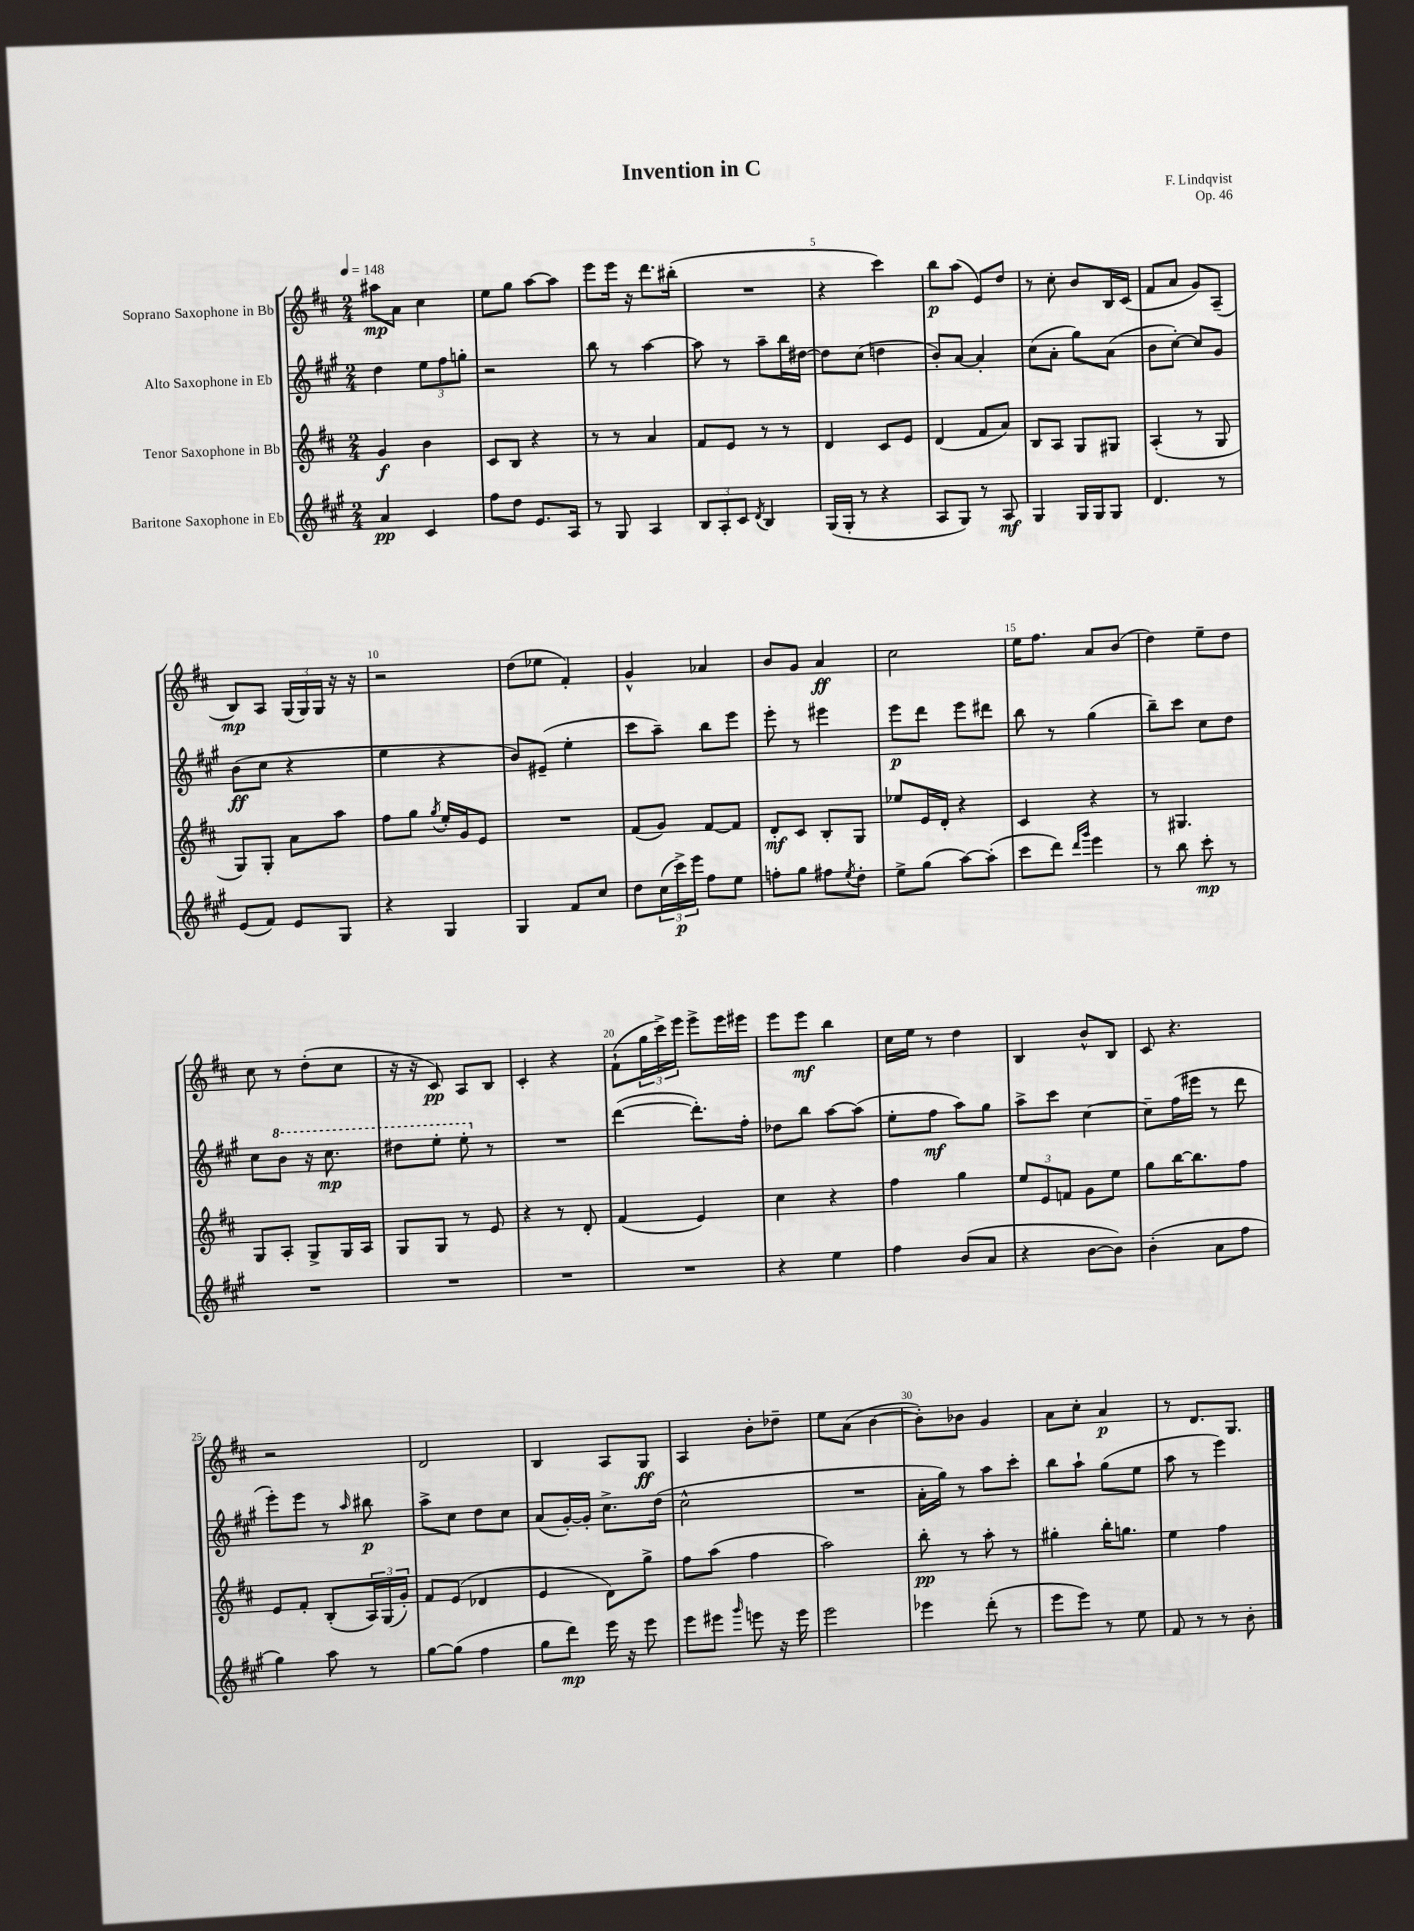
\header { title = "Invention in C" composer = "F. Lindqvist" opus = "Op. 46" }
<<
\new StaffGroup <<
\new Staff = "s0" \with { instrumentName = "Soprano Saxophone in Bb" } {
    \clef treble \key d \major \numericTimeSignature \time 2/4 \tempo 4 = 148
    ais''8\mp a'8 cis''4 |
    e''8 g''8 a''8~ a''8 |
    e'''8 e'''16 r16 d'''8. bis''16-.( |
    R2 |
    r4 cis'''4) |
    b''8\p a''8( e'8) d''8 |
    r8 cis''8-. b'8 b16 cis'16( |
    fis'8 a'8 g'8) a8--( |
    b8\mp) a8 \tuplet 3/2 { g16( g16) g16 } r16 r16 |
    r2 |
    d''8( ees''8 fis'4-.) |
    g'4-^ aes'4 |
    b'8 g'8 a'4\ff |
    cis''2 |
    e''16 fis''8. a'8 b'8( |
    d''4) e''8-- d''8 |
    cis''8 r8 d''8-.( cis''8 |
    r16 r16 cis'8\pp) a8 b8 |
    cis'4-. r4 |
    fis'8-!( \tuplet 3/2 { g''16 cis'''16->) e'''16 } e'''8-> e'''16 eis'''16 |
    e'''8 e'''8\mf b''4 |
    cis''16 e''16 r8 d''4 |
    b4 b'8-^ b8 |
    cis'8 r4. |
    r2 |
    d'2 |
    b4 a8 g8\ff |
    a4 b'8-. des''8-- |
    e''8 a'8( b'4~ |
    b'8-.) bes'8 g'4 |
    a'8 cis''8-. a'4\p |
    r8 d'8. g8. \bar "|." |
}
\new Staff = "s1" \with { instrumentName = "Alto Saxophone in Eb" } {
    \clef treble \key a \major \numericTimeSignature \time 2/4
    d''4 \tuplet 3/2 { e''8 fis''8 g''8-. } |
    r2 |
    b''8 r8 a''4~ |
    a''8 r8 a''8-- b''16 dis''16~ |
    dis''8 cis''8( d''4 |
    b'8-.) a'8~ a'4-. |
    cis''8( a'8-. gis''8) a'8( |
    b'8 cis''8~-.) cis''8 gis'8 |
    b'8\ff( cis''8 r4 |
    e''4 r4 |
    b'8) eis'8--( e''4-. |
    cis'''8 a''8--) b''8 e'''8 |
    e'''8-. r8 eis'''4 |
    e'''8\p d'''8 e'''8 dis'''8 |
    b''8 r8 gis''4( |
    b''8--) cis'''8 cis''8 d''8 |
    cis''8 \ottava #1 b''8 r16 cis'''8.\mp |
    dis'''8 e'''8-. e'''8-. \ottava #0 r8 |
    R2 |
    d'''4~( d'''8.-.) fis''16-. |
    des''8 b''8 a''8~ a''8( |
    e''8-. fis''8\mf a''8) gis''8 |
    a''8-> cis'''8 cis''4~ |
    cis''8-- fis''16( eis'''16 r8 d'''8 |
    e'''8-.) e'''8 r8 \grace { a''16 } bis''8\p |
    a''8-> cis''8 d''8 cis''8 |
    a'8( gis'16~-.) gis'16-. cis''8.-> d''16( |
    cis''2-^ |
    R2 |
    a'16-. gis''16) r8 a''8 cis'''8-. |
    b''8 a''8-! gis''8( e''8 |
    a''8 r8 e'''4) \bar "|." |
}
\new Staff = "s2" \with { instrumentName = "Tenor Saxophone in Bb" } {
    \clef treble \key d \major \numericTimeSignature \time 2/4
    g'4\f b'4 |
    cis'8 b8 r4 |
    r8 r8 a'4 |
    fis'8 e'8 r8 r8 |
    d'4 cis'8 e'8 |
    d'4( fis'8 a'8) |
    b8 a8 g8 gis8 |
    a4-.( r8 g8 |
    g8) g8-. a'8 a''8 |
    fis''8 g''8 \acciaccatura { g''8 } e''16-. g'16 e'8 |
    R2 |
    fis'8( g'8) fis'8~ fis'8 |
    d'8-.\mf cis'8 b8-. g8 |
    ees''8 e'16 d'16-. r4 |
    cis'4 r4 |
    r8 gis4. |
    g8 a8-. g8-> g16 a16 |
    g8 g8 r8 e'8 |
    r4 r8 d'8-. |
    fis'4( e'4) |
    cis''4 r4 |
    fis''4 g''4 |
    \tuplet 3/2 { e''8 e'8 f'8 } g'8 e''8 |
    g''8 b''16~ b''8. fis''8 |
    e'8 fis'8-. b8-.( \tuplet 3/2 { a16) g16( g'16-.) } |
    fis'8 e'8( des'4 |
    e'4 d'8) g''8-> |
    fis''8 a''8( fis''4 |
    a''2) |
    b''8-.\pp r8 a''8-. r8 |
    gis''4-. b''16-. g''8. |
    e''4 fis''4 \bar "|." |
}
\new Staff = "s3" \with { instrumentName = "Baritone Saxophone in Eb" } {
    \clef treble \key a \major \numericTimeSignature \time 2/4
    a'4\pp cis'4 |
    fis''8 d''8 e'8. a16 |
    r8 gis8 a4 |
    \tuplet 3/2 { b8 a8-. cis'8 } \acciaccatura { d'8 } b4 |
    gis16( gis16-. r8 r4 |
    a8 gis8) r8 a8\mf |
    gis4 gis16 gis16 gis8 |
    d'4. r8 |
    e'8( fis'8) e'8 gis8 |
    r4 gis4 |
    gis4 fis'8 cis''8 |
    d''8 \tuplet 3/2 { cis''16( cis'''16->\p) e'''16 } fis''8 e''8 |
    f''8-. gis''8 fis''8 \acciaccatura { e''8 } d''8-. |
    e''8-> gis''8( a''8~) a''8-.( |
    cis'''8 d'''8) \grace { d'''16 gis'''16 } e'''4 |
    r8 b''8 cis'''8-.\mp r8 |
    R2 |
    R2 |
    R2 |
    R2 |
    r4 e''4 |
    fis''4 b'8( a'8 |
    r4 b'8~ b'8) |
    b'4-.( a'8 fis''8 |
    gis''4) a''8 r8 |
    gis''8~ gis''8( fis''4 |
    gis''8 d'''8\mp) e'''16 r16 e'''8 |
    e'''8 eis'''8 \grace { gis'''16 } e'''8 r16 e'''16 |
    e'''2 |
    ees'''4 d'''8-.( r8 |
    e'''8 e'''8) r8 e''8 |
    fis'8 r8 r8 b'8-. \bar "|." |
}
>>
>>
\layout { \context { \Score \override BarNumber.break-visibility = ##(#f #t #t) barNumberVisibility = #(every-nth-bar-number-visible 5) } }
